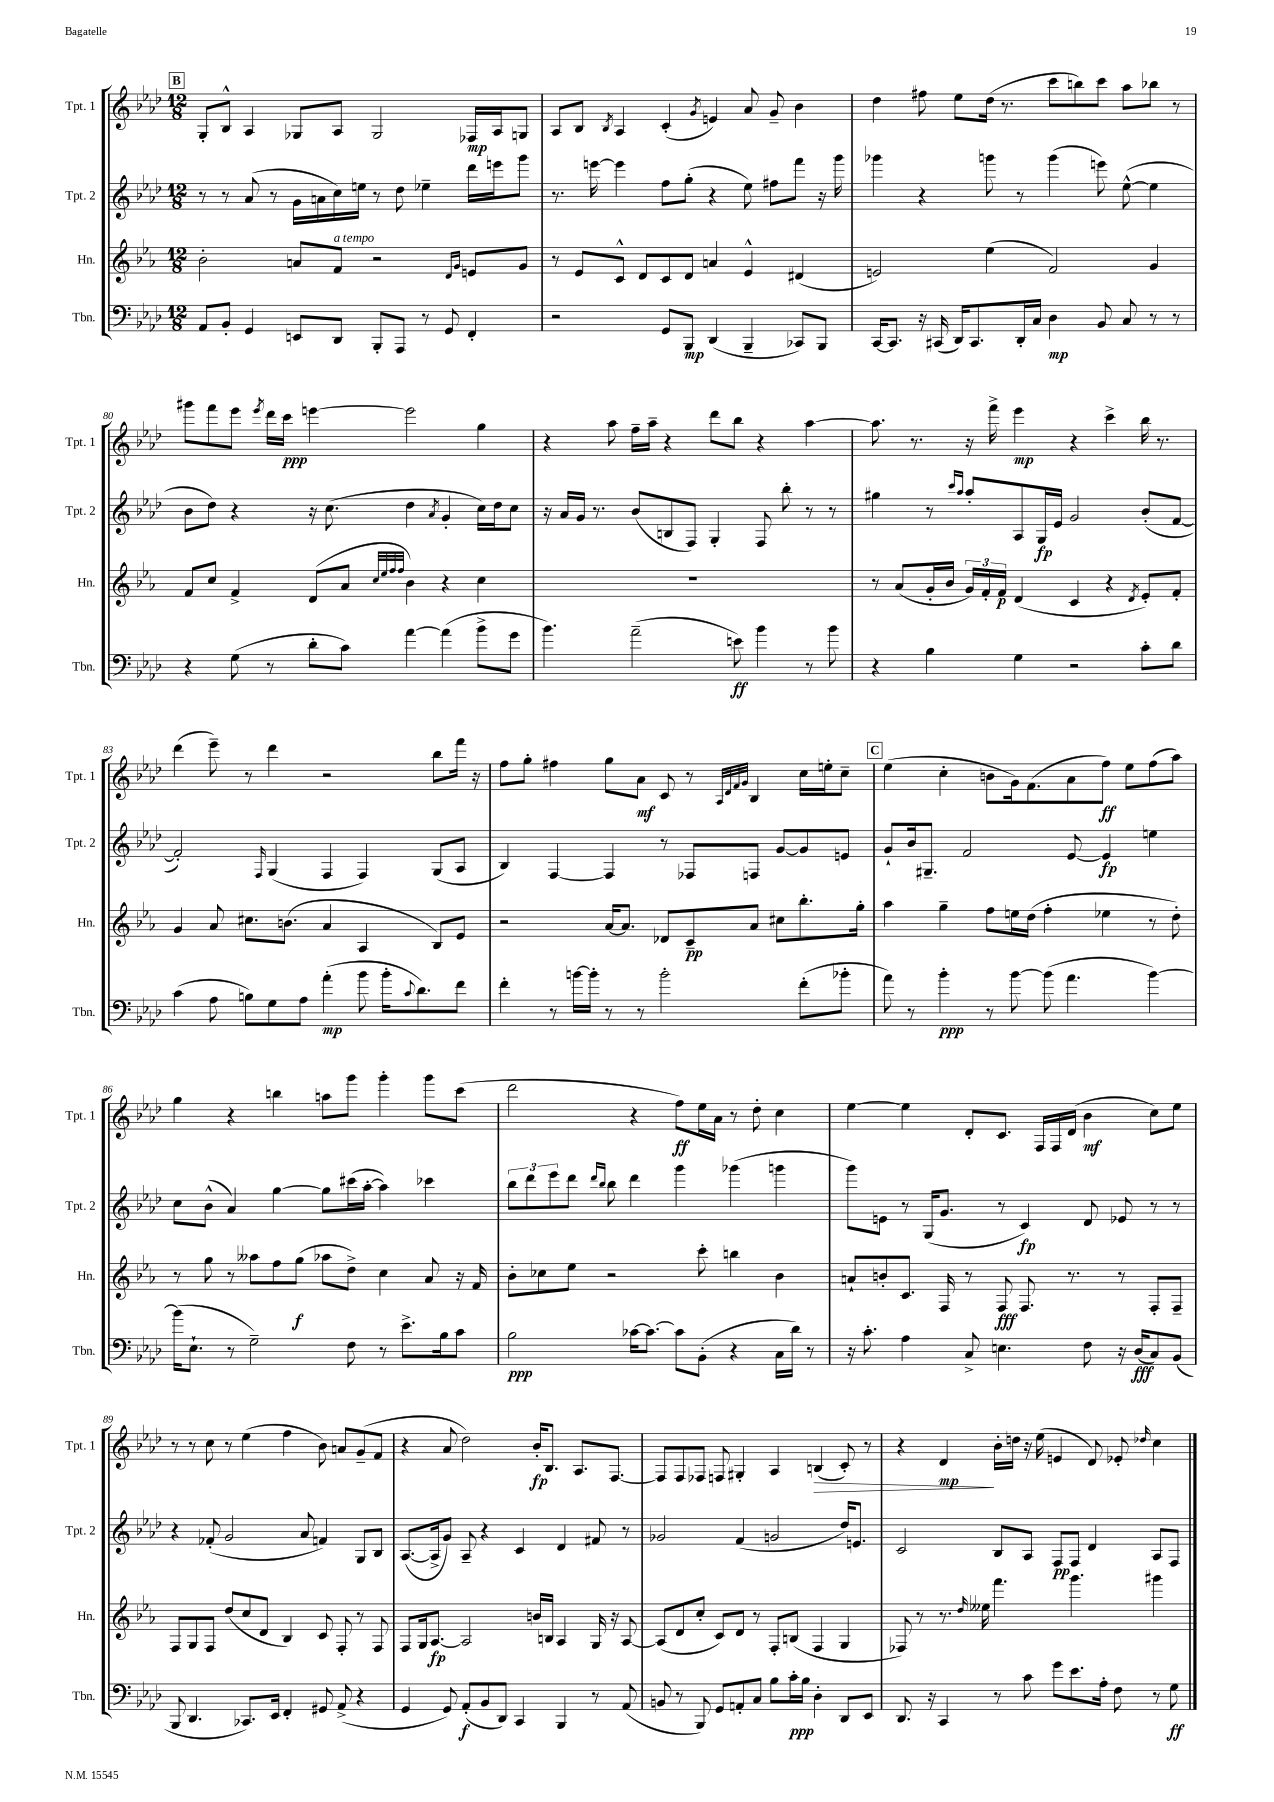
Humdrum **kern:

**kern	**dynam	**kern	**dynam	**kern	**dynam	**kern	**dynam
*part4	*part4	*part3	*part3	*part2	*part2	*part1	*part1
*staff4	*staff4	*staff3	*staff3	*staff2	*staff2	*staff1	*staff1
*I"Tbn.	*	*I"Hn.	*	*I"Tpt. 2	*	*I"Tpt. 1	*
*I'Tbn.	*	*I'Hn.	*	*I'Tpt. 2	*	*I'Tpt. 1	*
*clefF4	*	*clefG2	*	*clefG2	*	*clefG2	*
*k[b-e-a-d-]	*	*k[b-e-a-]	*	*k[b-e-a-d-]	*	*k[b-e-a-d-]	*
*M12/8	*	*M12/8	*	*M12/8	*	*M12/8	*
!!LO:REH:place=s1:t=B
=77	=77	=77	=77	=77	=77	=77	=77
8AA-/L	.	2b-'\	.	8r	.	8G'/L	.
8BB-'/J	.	.	.	8r	.	8B-^^/J	.
4GG/	.	.	.	(8a-/	.	4A-/	.
.	.	.	.	8r	.	.	.
8EEn/L	.	8an/L	.	16g\LL	.	8G-X/L	.
.	.	.	.	16an\	.	.	.
!	!	!LO:TX:a:i:t=a tempo	!	!	!	!	!
8DD-/J	.	8f/J	.	16cc\)	.	8A-/J	.
.	.	.	.	16een\JJ	.	.	.
8BBB-'/L	.	2r	.	8r	.	2G-/	.
8AAA-/J	.	.	.	8dd-\	.	.	.
8r	.	.	.	4ee-X~\	.	.	.
8GG/	.	.	.	.	.	.	.
.	.	16qqd/LL	.	.	.	.	.
.	.	16qqg/JJ	.	.	.	.	.
4FF'/	.	8en/L	.	16ddd-\LL	.	16F-X/LL	mp
.	.	.	.	16eeen\J	.	16A-/J	.
.	.	8g/J	.	8ggg\J	.	8Gn/J	.
=78	=78	=78	=78	=78	=78	=78	=78
2r	.	8r	.	8.r	.	8A-/L	.
.	.	8e-/L	.	.	.	8B-/J	.
.	.	.	.	[16eeen\	.	.	.
.	.	.	.	.	.	8qB-/	.
.	.	8c^^/J	.	4eee\]	.	4A-/	.
.	.	8d/L	.	.	.	.	.
8GG/L	.	8c/	.	8ff\L	.	(4c'/	.
8BBB-/J	mp	8d/J	.	(8gg'\J	.	.	.
.	.	.	.	.	.	8qg/	.
(4DD-/	.	4an/	.	4r	.	4en/)	.
4BBB-~/	.	4e-^^/	.	8ee-\)	.	8a-/	.
.	.	.	.	8ff#X\L	.	8g~/	.
8CC-X/L)	.	(4d#X/	.	8fff\J	.	4b-\	.
8BBB-/J	.	.	.	16r	.	.	.
.	.	.	.	16ggg\	.	.	.
=79	=79	=79	=79	=79	=79	=79	=79
[16CC/KL	.	2en/)	.	4ggg-X\	.	4dd-\	.
8.CC/J]	.	.	.	.	.	.	.
16r	.	.	.	4r	.	8ff#X\	.
(16CC#X/	.	.	.	.	.	.	.
16DD-/KL)	.	.	.	.	.	8ee-\L	.
8.CC#/	.	.	.	.	.	.	.
.	.	(4ee-\	.	8gggn\	.	(16dd-\Jk	.
.	.	.	.	.	.	8.r	.
16DD-'/L	.	.	.	8r	.	.	.
16C/JJ	.	.	.	.	.	.	.
4D-\	mp	2f/)	.	(4ggg\	.	8ccc\L	.
.	.	.	.	.	.	8bbn\)	.
8BB-/	.	.	.	8eeen\)	.	8ccc\J	.
8C/	.	.	.	([8ee-^^\	.	8aa-\L	.
8r	.	4g/	.	4ee-\]	.	8bb-X\J	.
8r	.	.	.	.	.	8r	.
!!LO:LB:g=z
=80	=80	=80	=80	=80	=80	=80	=80
4r	.	8f/L	.	8b-\L	.	8ggg#X\L	.
.	.	8cc/J	.	8dd-\J)	.	8fff\	.
(8G\	.	4f^/	.	4r	.	8eee-\J	.
.	.	.	.	.	.	8qeee-/	.
8r	.	.	.	.	.	16ddd-\LL	.
.	.	.	.	.	.	16ccc\JJ	ppp
8d-'\L	.	(8d/L	.	16r	.	[4eeen\	.
.	.	.	.	(8.cc\	.	.	.
8c\J)	.	8a-/J	.	.	.	.	.
.	.	32qqcc/LLL	.	.	.	.	.
.	.	32qqee-/	.	.	.	.	.
.	.	32qqff/	.	.	.	.	.
.	.	32qqff/JJJ	.	.	.	.	.
[4a-\	.	4b-\)	.	4dd-\	.	2eee\]	.
.	.	.	.	8qa-/	.	.	.
(4a-\]	.	4r	.	4g'/	.	.	.
8b-^\L	.	4cc\	.	16cc\LL)	.	4gg\	.
.	.	.	.	16dd-\J	.	.	.
8g\J	.	.	.	8cc\J	.	.	.
=81	=81	=81	=81	=81	=81	=81	=81
4.b-\)	.	1.r	.	16r	.	4r	.
.	.	.	.	16a-/LL	.	.	.
.	.	.	.	16g/JJ	.	.	.
.	.	.	.	8.r	.	.	.
.	.	.	.	.	.	8aa-\	.
(2a-~\	.	.	.	(8b-/L	.	16ff~\LL	.
.	.	.	.	.	.	16aa-~\JJ	.
.	.	.	.	8Bn/	.	4r	.
.	.	.	.	8F/J)	.	.	.
.	.	.	.	4G'/	.	8ddd-\L	.
8en\)	ff	.	.	.	.	8bb-\J	.
4b-\	.	.	.	8F/	.	4r	.
.	.	.	.	8bb-'\	.	.	.
8r	.	.	.	8r	.	[4aa-\	.
8b-\	.	.	.	8r	.	.	.
=82	=82	=82	=82	=82	=82	=82	=82
4r	.	8r	.	4gg#X\	.	8.aa-\]	.
.	.	(8a-/L	.	.	.	.	.
.	.	.	.	.	.	8.r	.
4B-\	.	16g'/L	.	8r	.	.	.
.	.	16b-/JJ	.	.	.	.	.
.	.	.	.	16qqccc/LL	.	.	.
.	.	.	.	16qqaa-/JJ	.	.	.
.	.	24g/LL)	.	8aa-'/L	.	16r	.
.	.	24f'/	.	.	.	.	.
.	.	.	.	.	.	16fff^\	.
.	.	24f/JJ	p	.	.	.	.
4G\	.	(4d/	.	8A-/	.	4eee-\	mp
.	.	.	.	16G/L	fp	.	.
.	.	.	.	16e-/JJ	.	.	.
2r	.	4c/	.	2g/	.	4r	.
.	.	4r	.	.	.	4ccc^\	.
.	.	8qd/	.	.	.	.	.
8c'\L	.	8e-'/L)	.	(8b-'/L	.	16bb-\	.
.	.	.	.	.	.	8.r	.
8d-\J	.	8f'/J	.	[8f/J	.	.	.
!!LO:LB:g=z
=83	=83	=83	=83	=83	=83	=83	=83
(4c\	.	4g/	.	2f'/])	.	(4ddd-\	.
8A-\	.	8a-/	.	.	.	8eee-~\)	.
8Bn\L)	.	8.cc#X\L	.	.	.	8r	.
.	.	.	.	16qqF/	.	.	.
8G\	.	.	.	(4G/	.	4ddd-\	.
.	.	(8.bn\J	.	.	.	.	.
8A-\J	.	.	.	.	.	.	.
(4a-'\	mp	4a-/	.	4F/	.	2r	.
8b-\	.	4A-/	.	4F/)	.	.	.
16b-'\KL	.	.	.	.	.	.	.
8qqc/	.	.	.	.	.	.	.
8.d-\)	.	.	.	.	.	.	.
.	.	8B-/L)	.	(8G/L	.	8bb-\L	.
8f\J	.	8e-/J	.	8A-/J	.	16fff\Jk	.
.	.	.	.	.	.	16r	.
=84	=84	=84	=84	=84	=84	=84	=84
4f'\	.	2r	.	4B-/)	.	8ff\L	.
.	.	.	.	.	.	8gg'\J	.
8r	.	.	.	[4F/	.	4ff#X\	.
[16bn\LL	.	.	.	.	.	.	.
16b'\JJ]	.	.	.	.	.	.	.
8r	.	[16a-/KL	.	4F/]	.	8gg\L	.
.	.	8.a-/J]	.	.	.	.	.
8r	.	.	.	.	.	8a-\J	mf
2b'\	.	8d-X/L	.	8r	.	8c/	.
.	.	8c~/	pp	8F-X/L	.	8r	.
.	.	.	.	.	.	32qqA-/LLL	.
.	.	.	.	.	.	32qqd-/	.
.	.	.	.	.	.	32qqf/	.
.	.	.	.	.	.	32qqg/JJJ	.
.	.	8a-/J	.	8Fn/J	.	4B-/	.
.	.	8cc#X\L	.	[8g/L	.	.	.
(8f'\L	.	8.bb-'\	.	8g/]	.	16cc\LL	.
.	.	.	.	.	.	16een'\J	.
8b-X'\J	.	.	.	8en/J	.	8cc~\J	.
.	.	16gg'\Jk	.	.	.	.	.
!!LO:REH:place=s1:t=C
=85	=85	=85	=85	=85	=85	=85	=85
8a-\)	.	4aa-\	.	8g`/L	.	(4ee-\	.
8r	.	.	.	16b-/k	.	.	.
.	.	.	.	8.G#X~/J	.	.	.
4b-'\	ppp	4gg~\	.	.	.	4cc'\	.
.	.	.	.	2f/	.	.	.
8r	.	8ff\L	.	.	.	8bn\L	.
[8b-\	.	16een\L	.	.	.	16g\k)	.
.	.	(16dd\JJ	.	.	.	(8.f\	.
(8b-\]	.	4ff'\	.	.	.	.	.
4.a-\	.	.	.	[8e-/	.	8a-\	.
.	.	4ee-X\	.	4e-/]	fp	8ff\J)	ff
.	.	.	.	.	.	8ee-\L	.
[4b-\)	.	8r	.	4een\	.	(8ff\	.
.	.	8dd'\)	.	.	.	8aa-\J)	.
!!LO:LB:g=z
=86	=86	=86	=86	=86	=86	=86	=86
(16b-\KL]	.	8r	.	8cc\L	.	4gg\	.
8.E-`\J	.	.	.	.	.	.	.
.	.	8gg\	.	(8b-^^\J	.	.	.
8r	.	8r	.	4a-/)	.	4r	.
2G~\)	.	8aa--X\L	.	.	.	.	.
.	.	8ff\	.	[4gg\	.	4bbn\	.
.	.	(8gg\J	f	.	.	.	.
.	.	8aa-X\L	.	8gg\L]	.	8aan\L	.
8F\	.	8dd^\J)	.	(16ccc#X\L	.	8ggg\J	.
.	.	.	.	[16aa-'\JJ	.	.	.
8r	.	4cc\	.	4aa-\])	.	4ggg'\	.
8.e-^\L	.	.	.	.	.	.	.
.	.	8a-/	.	4ccc-X\	.	8ggg\L	.
16B-\k	.	.	.	.	.	.	.
8c\J	.	16r	.	.	.	(8ccc\J	.
.	.	16f/	.	.	.	.	.
=87	=87	=87	=87	=87	=87	=87	=87
2B-\	ppp	8b-'\L	.	12bb-\L	.	2ddd-\	.
.	.	.	.	12ddd-\	.	.	.
.	.	8cc-X\	.	.	.	.	.
.	.	.	.	12eee-\	.	.	.
.	.	8ee-\J	.	8ddd-\J	.	.	.
.	.	.	.	16qqddd-/LL	.	.	.
.	.	.	.	16qqbb-/JJ	.	.	.
.	.	2r	.	8bb-\	.	.	.
[16c-X\KL	.	.	.	4ddd-\	.	4r	.
8.c-\J_	.	.	.	.	.	.	.
8c-\L]	.	.	.	4ggg\	.	8ff\L)	ff
(8BB-'\J	.	8ccc'\	.	.	.	16ee-\L	.
.	.	.	.	.	.	16a-\JJ	.
4r	.	4bbn\	.	(4ggg-X\	.	8r	.
.	.	.	.	.	.	8dd-'\	.
16C\LL	.	4b-\	.	4gggn\	.	4cc\	.
16d-\JJ)	.	.	.	.	.	.	.
8r	.	.	.	.	.	.	.
=88	=88	=88	=88	=88	=88	=88	=88
16r	.	8an`/L	.	8ggg\L)	.	[4ee-\	.
8.c'\	.	.	.	.	.	.	.
.	.	8bn'/	.	8en\J	.	.	.
4A-\	.	8.c/J	.	8r	.	4ee-\]	.
.	.	.	.	(16G/KL	.	.	.
.	.	16F/	.	8.g/J	.	.	.
8C^/	.	8r	.	.	.	8d-'/L	.
4.En\	.	8F/	fff	8r	.	8.c/J	.
.	.	8.F/	.	4c/)	fp	.	.
.	.	.	.	.	.	16F/LL	.
.	.	.	.	.	.	16F/	.
.	.	8.r	.	.	.	(16d-/JJ	.
8F\	.	.	.	8d-/	.	4b-\	mf
16r	.	8r	.	8e-X/	.	.	.
(16D-/KL	fff	.	.	.	.	.	.
8C/)	.	8F'/L	.	8r	.	8cc\L)	.
(8BB-/J	.	8F~/J	.	8r	.	8ee-\J	.
!!LO:LB:g=z
=89	=89	=89	=89	=89	=89	=89	=89
8BBB-/	.	8F/L	.	4r	.	8r	.
4.DD-/	.	8G/	.	.	.	8r	.
.	.	8F/J	.	(8f-X'/	.	8cc\	.
.	.	(8dd/L	.	2g/	.	8r	.
8.CC-X/L)	.	8cc/	.	.	.	(4ee-\	.
.	.	8d/J	.	.	.	.	.
16EE-/Jk	.	.	.	.	.	.	.
4FF'/	.	4B-/)	.	.	.	4ff\	.
.	.	.	.	8a-/	.	.	.
8GG#X/	.	8c/	.	4fn/)	.	8b-\)	.
(8AA-^/	.	8F'/	.	.	.	8an/L	.
4r	.	8r	.	8G/L	.	(8g~/	.
.	.	8F/	.	8B-/J	.	8f/J	.
=90	=90	=90	=90	=90	=90	=90	=90
4GG/	.	8F/L	.	([8.A-/L	.	4r	.
.	.	16G/k	.	.	.	.	.
.	.	[8.A-/J	fp	16A-^/k]	.	.	.
8GG/)	.	.	.	8g/J)	.	8a-/	.
(8AA-'/L	f	2A-/]	.	8A-~/	.	2dd-\)	.
8BB-/	.	.	.	4r	.	.	.
8DD-/J)	.	.	.	.	.	.	.
4CC/	.	.	.	4c/	.	.	.
.	.	16bn/LL	.	.	.	16b-'/KL	fp
.	.	16Bn/JJ	.	.	.	8.B-/J	.
4BBB-/	.	4A-/	.	4d-/	.	.	.
.	.	.	.	.	.	8.A-/L	.
8r	.	16G/	.	8f#X/	.	.	.
.	.	16r	.	.	.	[8.F/J	.
(8AA-/	.	[8A-/	.	8r	.	.	.
=91	=91	=91	=91	=91	=91	=91	=91
8BBn/	.	(8A-/L]	.	2g-X/	.	8F/L]	.
8r	.	8d/	.	.	.	8F/	.
8BBB-/)	.	8cc'/J	.	.	.	8F-X/J	.
8GG/L	.	8c/L)	.	.	.	8Fn/	.
8AAn'/	.	8d/J	.	(4f/	.	4G#X'/	.
8C/J	.	8r	.	.	.	.	.
8B-\L	.	8F'/L	.	2gn/	.	4A-/	.
16c'\L	ppp	(8Bn/J	.	.	.	.	.
16B-\JJ	.	.	.	.	.	.	.
!	!	!	!	!	!	!	!LO:HP:b
4D-'\	.	4F/	.	.	.	(4Bn/	>
8DD-/L	.	4G/	.	16dd-/KL)	.	8c'/)	.
.	.	.	.	8.en/J	.	.	.
8EE-/J	.	.	.	.	.	8r	.
=92	=92	=92	=92	=92	=92	=92	=92
8.DD-/	.	8F-X/)	.	2c/	.	4r	.
.	.	8r	.	.	.	.	.
16r	.	.	.	.	.	.	.
4CC/	.	8.r	.	.	.	4d-/	mp
.	.	16qqdd/	.	.	.	.	.
.	.	16ee--X\	.	.	.	.	.
8r	.	4.fff\	.	8B-/L	.	16b-'\LL	]
.	.	.	.	.	.	16ddn\JJ	.
8c\	.	.	.	8A-/J	.	16r	.
.	.	.	.	.	.	(16ee-\	.
8g\L	.	.	.	8F/L	pp	4en/	.
8.e-\	.	4.ggg\	.	8F/J	.	.	.
.	.	.	.	4d-/	.	8d-/)	.
16A-'\Jk	.	.	.	.	.	.	.
8F\	.	.	.	.	.	8e-X'/	.
.	.	.	.	.	.	16qqdd-X/	.
8r	.	4ggg#X\	.	8A-/L	.	4cc\	.
8G\	ff	.	.	8F/J	.	.	.
==	==	==	==	==	==	==	==
*-	*-	*-	*-	*-	*-	*-	*-
